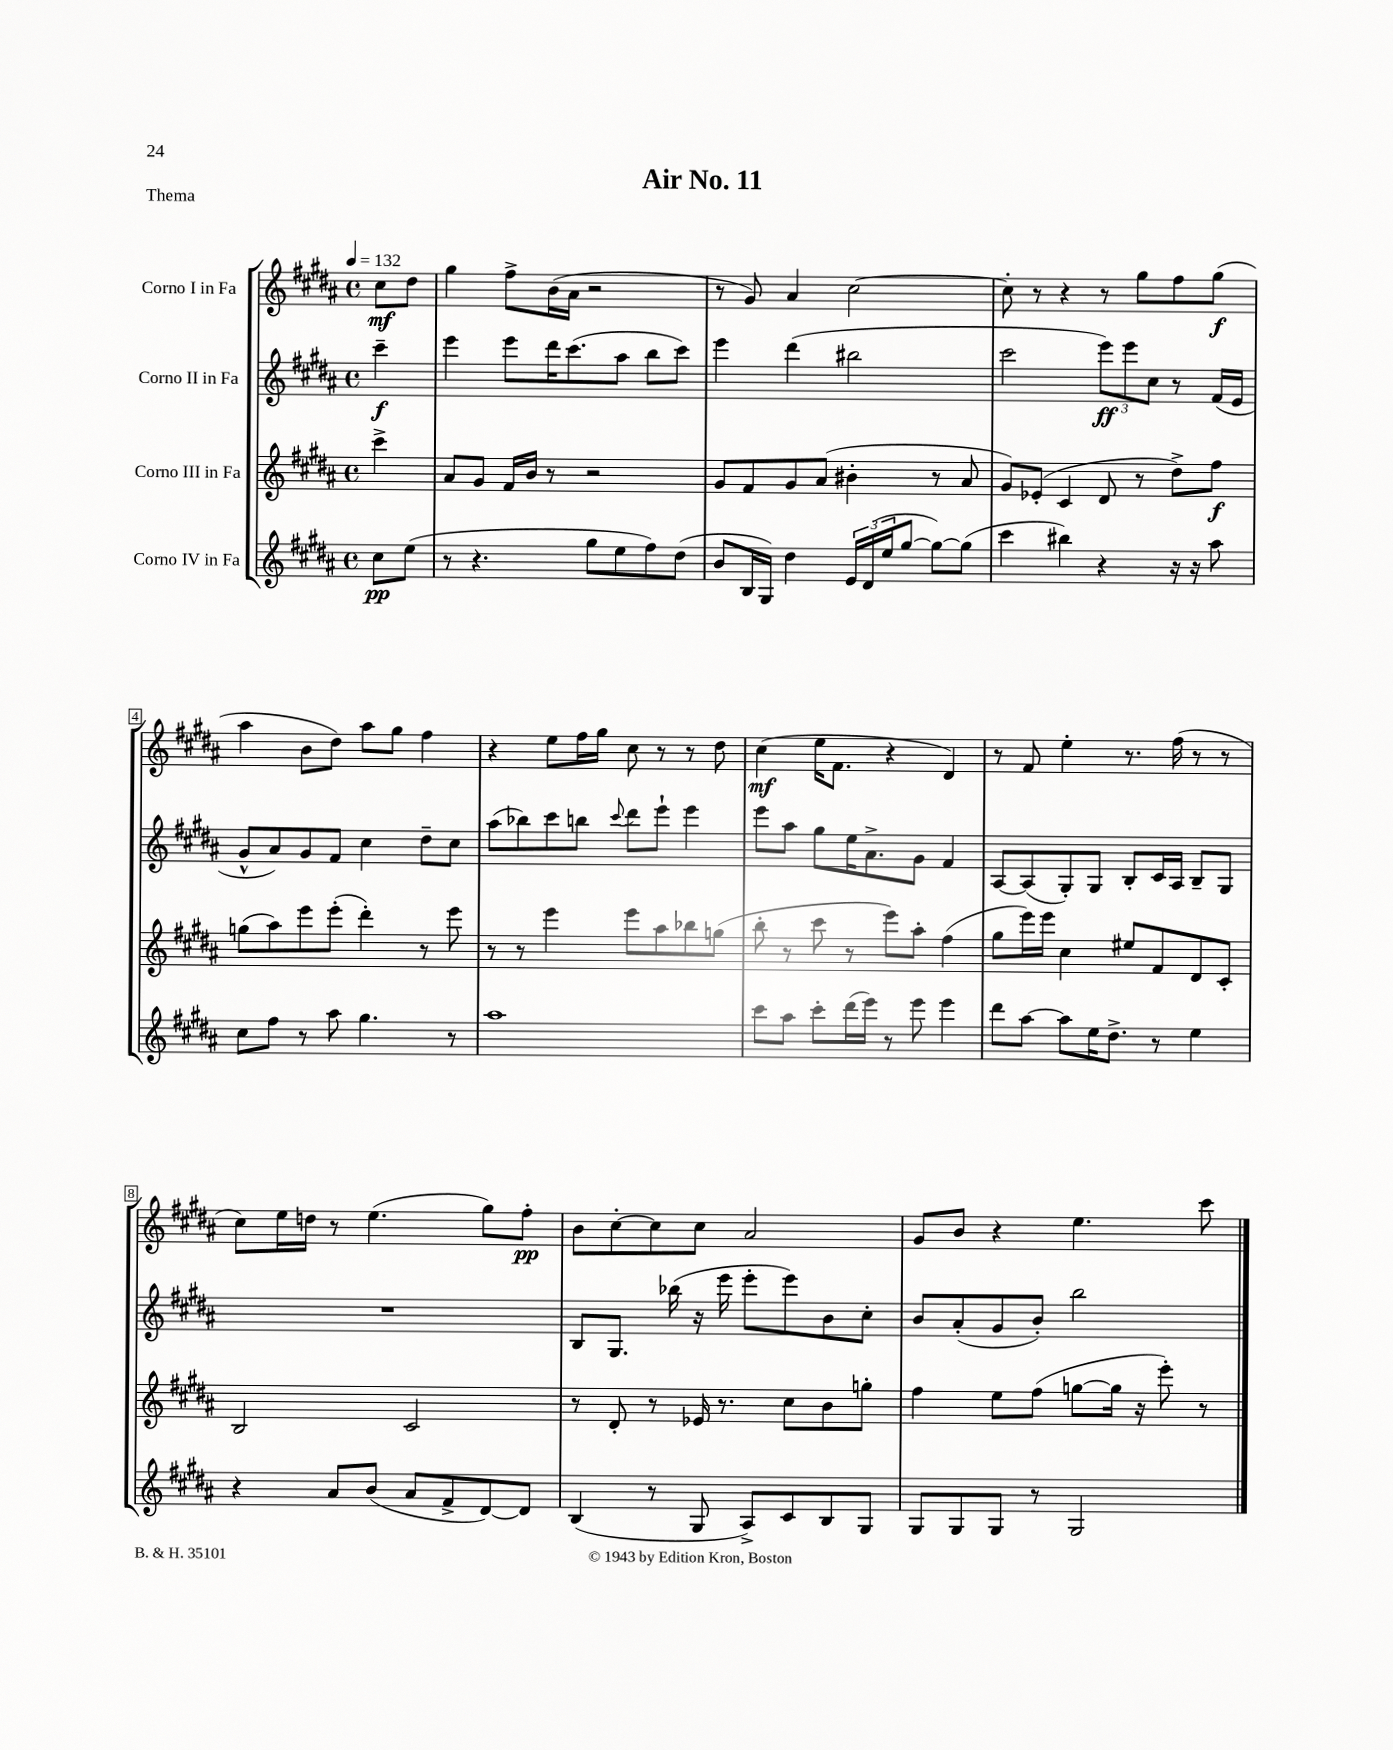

**kern	**kern	**kern	**kern
*staff4	*staff3	*staff2	*staff1
*clefG2	*clefG2	*clefG2	*clefG2
*k[f#c#g#d#a#]	*k[f#c#g#d#a#]	*k[f#c#g#d#a#]	*k[f#c#g#d#a#]
*M4/4	*M4/4	*M4/4	*M4/4
*met(c)	*met(c)	*met(c)	*met(c)
*MM132	*MM132	*MM132	*MM132
8cc#	4ccc#^	4ccc#~	8cc#
(8ee	.	.	8dd#
=	=	=	=
8r	8a#	4eee	4gg#
4.r	8g#	.	.
.	16f#	8eee	8ff#^
.	16b	.	.
.	8r	16ddd#	(16b
.	.	(8.ccc#	16a#
8gg#	2r	.	2r
8ee	.	8aa#	.
8ff#)	.	8bb	.
(8dd#	.	8ccc#)	.
=	=	=	=
8b	8g#	4eee	8r
16B	8f#	.	8g#)
16G#)	.	.	.
4dd#	8g#	(4ddd#	4a#
.	(8a#	.	.
24e	4b#'	2bb#	[2cc#
(24d#	.	.	.
24ee	.	.	.
[8gg#	.	.	.
8gg#_)	8r	.	.
(8gg#]	8a#	.	.
=	=	=	=
4ccc#	8g#)	2ccc#	8cc#']
.	(8e-'	.	8r
4bb#)	4c#	.	4r
4r	8d#	12eee)	8r
.	.	12eee	.
.	8r	.	8gg#
.	.	12cc#	.
16r	8dd#^)	8r	8ff#
16r	.	.	.
8aa#	8ff#	(16f#	(8gg#
.	.	16e	.
=	=	=	=
8cc#	(8gg	8g#^^	4aa#
8ff#	8aa#)	8a#)	.
8r	8eee	8g#	8b
8aa#	(8eee'	8f#	8dd#)
4.gg#	4ddd#')	4cc#	8aa#
.	.	.	8gg#
.	8r	8dd#~	4ff#
8r	8eee	8cc#	.
=	=	=	=
1aa#	8r	(8aa#	4r
.	8r	8bb-)	.
.	4eee	8ccc#	8ee
.	.	8bb	16ff#
.	.	.	16gg#
.	.	8qqccc#	.
.	8eee	8ddd#	8cc#
.	8aa#	8eee`	8r
.	8bb-	4eee	8r
.	(8gg	.	8dd#
=	=	=	=
8ccc#	8bb'	8eee	(4cc#
8aa#	8r	8aa#	.
8ccc#'	8ccc#	8gg#	16ee
.	.	.	8.f#
(16ddd#	8r	16ee	.
16eee)	.	8.a#^	.
8r	8eee)	.	4r
8eee	8aa#'	8g#	.
4eee	(4ff#	4f#	4d#)
=	=	=	=
8ddd#	8gg#	[8A#	8r
[8aa#	16eee)	(8A#]	8f#
.	16eee	.	.
8aa#]	4cc#	8G#')	4ee'
16ee	.	8G#	.
8.dd#^	.	.	.
.	8ee#	8B'	8.r
8r	8f#	16c#	.
.	.	16A#	(16ff#
4ee	8d#	8B~	8r
.	8c#'	8G#	8r
=	=	=	=
4r	2B	1r	8cc#)
.	.	.	16ee
.	.	.	16dd
8a#	.	.	8r
(8b	.	.	(4.ee
8a#	2c#	.	.
8f#^	.	.	.
[8d#)	.	.	8gg#)
8d#]	.	.	8ff#'
=	=	=	=
(4B	8r	8B	8b
.	8d#'	8.G#	[8cc#'
8r	8r	.	8cc#]
.	.	(16bb-	.
8G#	16e-	16r	8cc#
.	8.r	16eee	.
8A#^)	.	8eee'	2a#
8c#	8cc#	8eee)	.
8B	8b	8b	.
8G#	8gg'	8cc#'	.
=	=	=	=
8G#	4ff#	8b	8g#
8G#	.	(8a#'	8b
8G#	8ee	8g#	4r
8r	(8ff#	8b')	.
2G#	[8gg	2bb	4.ee
.	16gg]	.	.
.	16r	.	.
.	8eee')	.	.
.	8r	.	8ccc#
==	==	==	==
*-	*-	*-	*-
